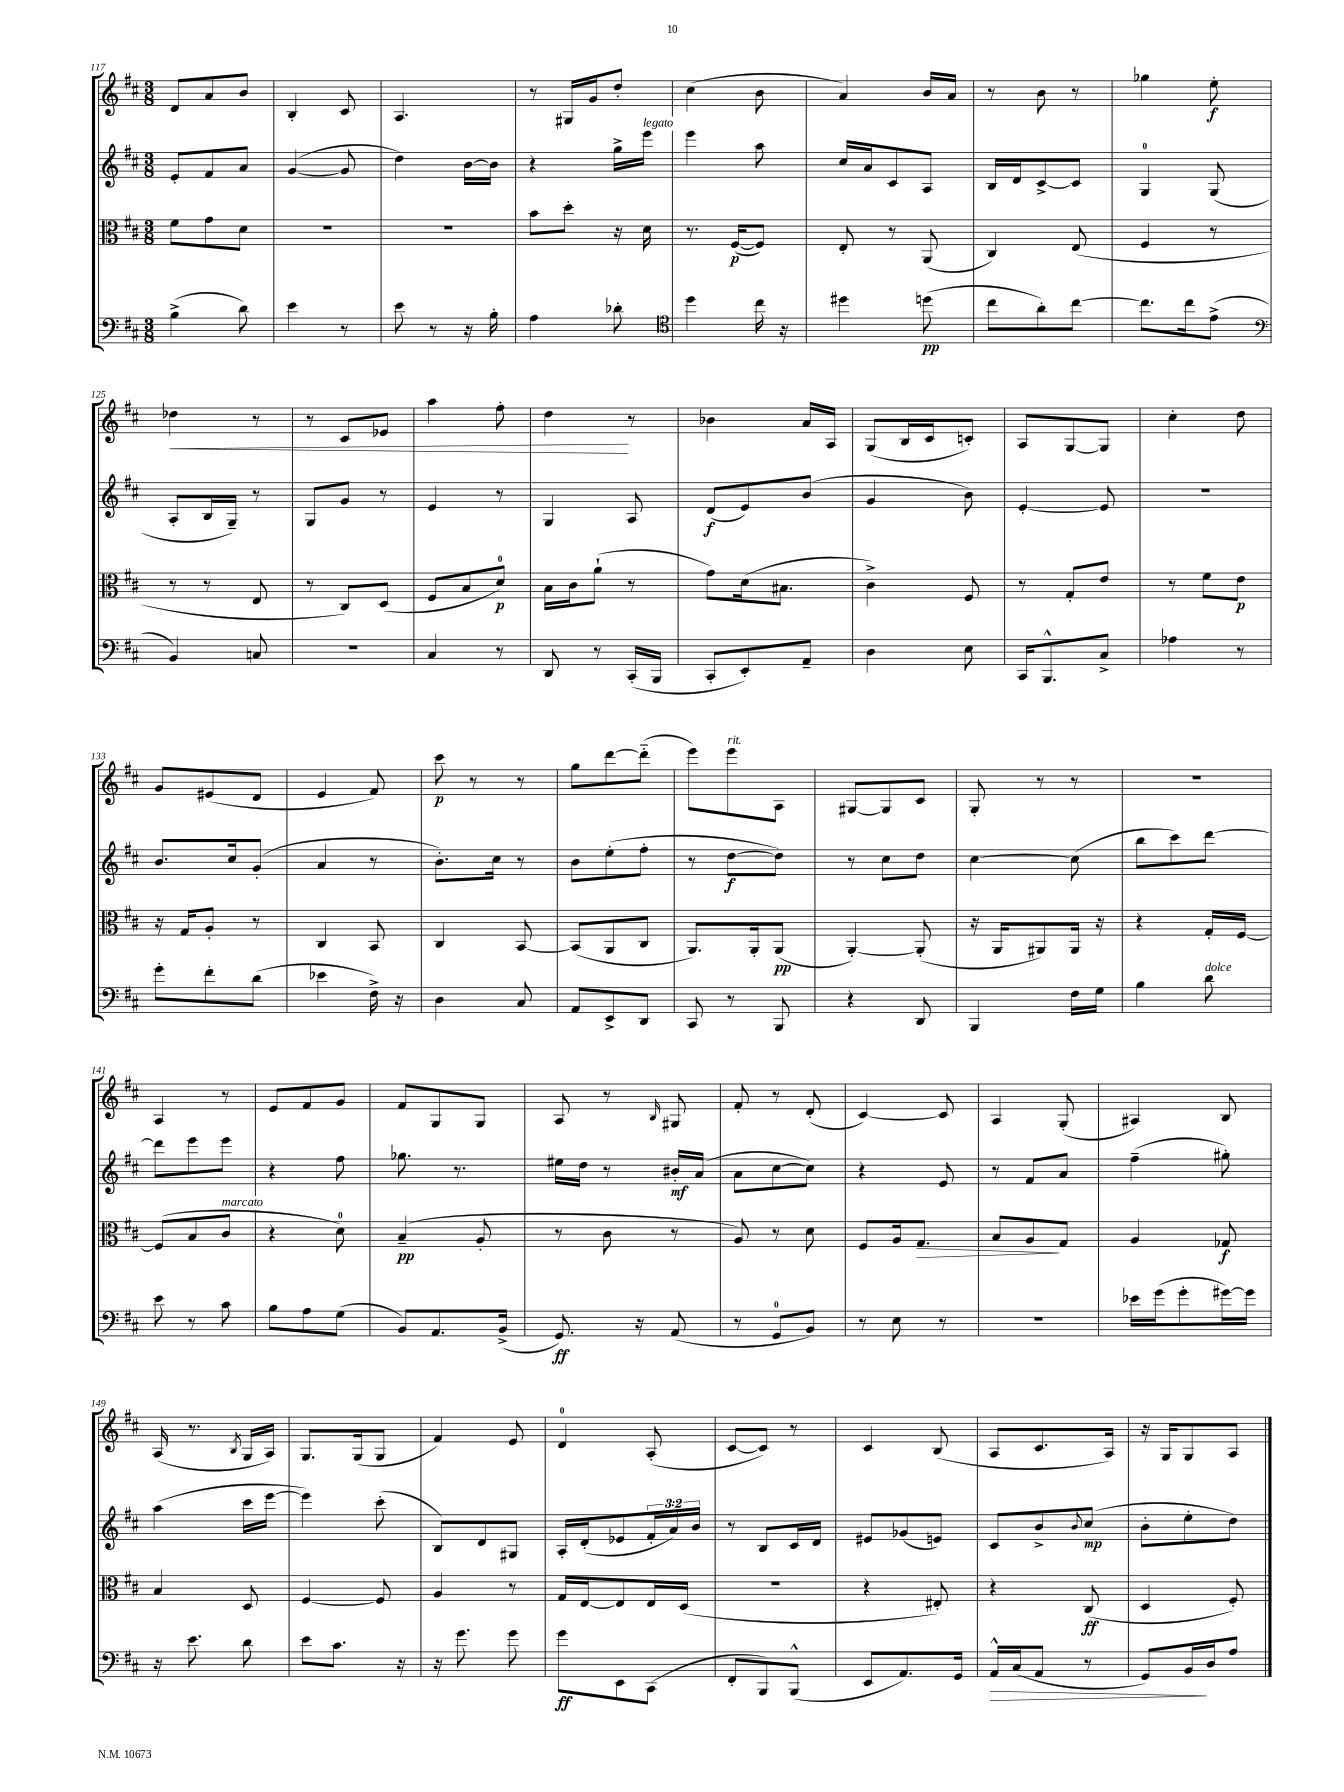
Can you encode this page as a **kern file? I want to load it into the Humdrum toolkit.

**kern	**dynam	**kern	**dynam	**kern	**dynam	**kern	**dynam
*part4	*part4	*part3	*part3	*part2	*part2	*part1	*part1
*staff4	*staff4	*staff3	*staff3	*staff2	*staff2	*staff1	*staff1
*clefF4	*	*clefC3	*	*clefG2	*	*clefG2	*
*k[f#c#]	*	*k[f#c#]	*	*k[f#c#]	*	*k[f#c#]	*
*M3/8	*	*M3/8	*	*M3/8	*	*M3/8	*
=117	=117	=117	=117	=117	=117	=117	=117
(4B^\	.	8f#\L	.	8e'/L	.	8d/L	.
.	.	8g\	.	8f#/	.	8a/	.
8d\)	.	8d\J	.	8a/J	.	8b/J	.
=118	=118	=118	=118	=118	=118	=118	=118
4e\	.	4.r	.	([4g/	.	4B'/	.
8r	.	.	.	8g/]	.	8c#/	.
=119	=119	=119	=119	=119	=119	=119	=119
8e\	.	4.r	.	4dd\)	.	4.A/	.
8r	.	.	.	.	.	.	.
16r	.	.	.	[16b\LL	.	.	.
16B'\	.	.	.	16b\JJ]	.	.	.
=120	=120	=120	=120	=120	=120	=120	=120
4A\	.	8b\L	.	4r	.	8r	.
.	.	8dd'\J	.	.	.	16G#X/LL	.
.	.	.	.	.	.	16g/J	.
8d-X'\	.	16r	.	16gg^\LL	.	8dd'/J	.
!	!	!	!	!LO:TX:a:i:t=legato	!	!	!
.	.	16d\	.	16eee\JJ	.	.	.
=121	=121	=121	=121	=121	=121	=121	=121
*clefC4	*	*	*	*	*	*	*
4dd\	.	8.r	.	4eee\	.	(4cc#\	.
.	.	([16F#/KL	p	.	.	.	.
16cc#\	.	8F#/J])	.	8aa\	.	8b\	.
16r	.	.	.	.	.	.	.
=122	=122	=122	=122	=122	=122	=122	=122
4dd#X\	.	8E'/	.	16cc#/LL	.	4a/)	.
.	.	.	.	16a/J	.	.	.
.	.	8r	.	8c#/	.	.	.
(8ddn\	pp	(8AA/	.	8A/J	.	16b/LL	.
.	.	.	.	.	.	16a/JJ	.
=123	=123	=123	=123	=123	=123	=123	=123
8cc#\L	.	4C#/)	.	16B/LL	.	8r	.
.	.	.	.	16d/J	.	.	.
8a'\)	.	.	.	[8c#^/	.	8b\	.
[8cc#\J	.	(8E/	.	8c#/J]	.	8r	.
=124	=124	=124	=124	=124	=124	=124	=124
8.cc#\L]	.	4F#/	.	4G/	.	4gg-X\	.
16cc#\k	.	.	.	.	.	.	.
(8e^\J	.	8r	.	(8G/	.	8ee'\	f
!!LO:LB:g=z
=125	=125	=125	=125	=125	=125	=125	=125
*clefF4	*	*	*	*	*	*	*
!	!	!	!	!	!	!	!LO:HP:b
4BB/)	.	8r	.	8A'/L	.	4dd-X\	<
.	.	8r	.	16B/L	.	.	.
.	.	.	.	16G~/JJ)	.	.	.
8Cn/	.	8E/	.	8r	.	8r	.
=126	=126	=126	=126	=126	=126	=126	=126
4.r	.	8r	.	8G/L	.	8r	.
.	.	8C#/L)	.	8g/J	.	8c#/L	.
.	.	(8D/J	.	8r	.	8e-X/J	.
=127	=127	=127	=127	=127	=127	=127	=127
4C#/	.	8F#/L	.	4e/	.	4aa\	.
.	.	8B/	.	.	.	.	.
8r	.	8d/J)	p	8r	.	8ff#'\	.
=128	=128	=128	=128	=128	=128	=128	=128
8DD/	.	16B\LL	.	4G/	.	4dd\	.
.	.	16c#\J	.	.	.	.	.
8r	.	(8a`\J	.	.	.	.	.
(16CC#'/LL	.	8r	.	8A/	.	8r	[
16BBB/JJ	.	.	.	.	.	.	.
=129	=129	=129	=129	=129	=129	=129	=129
8CC#'/L	.	8g\L)	.	(8d/L	f	4b-X\	.
8EE'/)	.	(16d\k	.	8e/)	.	.	.
.	.	8.B#X\J	.	.	.	.	.
8AA~/J	.	.	.	(8b/J	.	16a/LL	.
.	.	.	.	.	.	16A/JJ	.
=130	=130	=130	=130	=130	=130	=130	=130
4D\	.	4c#^\)	.	4g/	.	(8G/L	.
.	.	.	.	.	.	16B/L	.
.	.	.	.	.	.	16c#/J	.
8E\	.	8F#/	.	8b\)	.	8cn'/J)	.
=131	=131	=131	=131	=131	=131	=131	=131
16CC#/KL	.	8r	.	[4e'/	.	8A/L	.
8.BBB^^/	.	.	.	.	.	.	.
.	.	8G'/L	.	.	.	[8G/	.
8C#^/J	.	8e/J	.	8e/]	.	8G/J]	.
=132	=132	=132	=132	=132	=132	=132	=132
4A-X\	.	8r	.	4.r	.	4cc#'\	.
.	.	8f#\L	.	.	.	.	.
8r	.	8e\J	p	.	.	8dd\	.
!!LO:LB:g=z
=133	=133	=133	=133	=133	=133	=133	=133
8g'\L	.	16r	.	8.b/L	.	8g/L	.
.	.	16G/KL	.	.	.	.	.
8f#'\	.	8A'/J	.	.	.	(8e#X/	.
.	.	.	.	16cc#/k	.	.	.
(8d\J	.	8r	.	(8g'/J	.	8d/J	.
=134	=134	=134	=134	=134	=134	=134	=134
4e-X\	.	4C#/	.	4a/	.	4e/	.
16F#^\)	.	8BB/	.	8r	.	8f#/)	.
16r	.	.	.	.	.	.	.
=135	=135	=135	=135	=135	=135	=135	=135
4D\	.	4C#/	.	8.b'\L)	.	8ccc#\	p
.	.	.	.	.	.	8r	.
.	.	.	.	16cc#\Jk	.	.	.
8C#/	.	[8BB/	.	8r	.	8r	.
=136	=136	=136	=136	=136	=136	=136	=136
8AA/L	.	(8BB/L]	.	8b\L	.	8gg\L	.
8EE^/	.	8AA/	.	(8ee'\	.	[8ddd\	.
8DD/J	.	8C#/J	.	8ff#'\J	.	(8ddd\J]	.
=137	=137	=137	=137	=137	=137	=137	=137
8CC#/	.	8.AA/L)	.	8r	.	8eee\L)	.
!	!	!	!	!	!	!LO:TX:a:i:t=rit.	!
8r	.	.	.	[8dd\L	f	8eee\	.
.	.	16AA'/k	.	.	.	.	.
8BBB/	.	(8AA/J	pp	8dd\J])	.	8A\J	.
=138	=138	=138	=138	=138	=138	=138	=138
4r	.	[4AA'/)	.	8r	.	[8G#X/L	.
.	.	.	.	8cc#\L	.	8G#/]	.
8DD/	.	(8AA'/]	.	8dd\J	.	8c#/J	.
=139	=139	=139	=139	=139	=139	=139	=139
4BBB/	.	16r	.	[4cc#\	.	8G'/	.
.	.	16AA/KL	.	.	.	.	.
.	.	8AA#X/)	.	.	.	8r	.
16F#\LL	.	16AA#/Jk	.	(8cc#\]	.	8r	.
16G\JJ	.	16r	.	.	.	.	.
=140	=140	=140	=140	=140	=140	=140	=140
4B\	.	4r	.	8bb\L	.	4.r	.
.	.	.	.	8ccc#\)	.	.	.
!LO:TX:a:i:t=dolce	!	!	!	!	!	!	!
8d\	.	16G'/LL	.	[8ddd\J	.	.	.
.	.	[16F#/JJ	.	.	.	.	.
!!LO:LB:g=z
=141	=141	=141	=141	=141	=141	=141	=141
8e\	.	(8F#/L]	.	8ddd\L]	.	4A/	.
8r	.	8B/	.	8eee\	.	.	.
!	!	!LO:TX:a:i:t=marcato	!	!	!	!	!
8c#\	.	8c#/J	.	8eee\J	.	8r	.
=142	=142	=142	=142	=142	=142	=142	=142
8B\L	.	4r	.	4r	.	8e/L	.
8A\	.	.	.	.	.	8f#/	.
(8G\J	.	8d\)	.	8ff#\	.	8g/J	.
=143	=143	=143	=143	=143	=143	=143	=143
8BB/L)	.	(4B~/	pp	8.gg-X\	.	8f#/L	.
8.AA/	.	.	.	.	.	8G/	.
.	.	.	.	8.r	.	.	.
.	.	8A'/	.	.	.	8G/J	.
(16BB^/Jk	.	.	.	.	.	.	.
=144	=144	=144	=144	=144	=144	=144	=144
8.GG/)	ff	8r	.	16ee#X\LL	.	8A/	.
.	.	.	.	16dd\JJ	.	.	.
.	.	8c#\	.	8r	.	8r	.
16r	.	.	.	.	.	.	.
.	.	.	.	.	.	16qqB/	.
(8AA/	.	8r	.	16b#X'/LL	mf	8G#X/	.
.	.	.	.	(16a/JJ	.	.	.
=145	=145	=145	=145	=145	=145	=145	=145
8r	.	8A/)	.	8a\L	.	8f#'/	.
8GG/L	.	8r	.	[8cc#\	.	8r	.
8BB/J)	.	8d\	.	8cc#\J])	.	(8d'/	.
=146	=146	=146	=146	=146	=146	=146	=146
8r	.	8F#/L	.	4r	.	[4c#/)	.
8E\	.	16A/k	.	.	.	.	.
!	!	!	!LO:HP:b	!	!	!	!
.	.	8.G/J	>	.	.	.	.
8r	.	.	.	8e/	.	8c#/]	.
=147	=147	=147	=147	=147	=147	=147	=147
4.r	.	8B/L	.	8r	.	4A/	.
.	.	8A/	.	8f#/L	.	.	.
.	.	8G/J	]	8a/J	.	(8G'/	.
=148	=148	=148	=148	=148	=148	=148	=148
16e-X\LL	.	4A/	.	(4ff#~\	.	4A#X/)	.
(16g\J	.	.	.	.	.	.	.
8g'\	.	.	.	.	.	.	.
[16g#X\L)	.	8G-X/	f	8gg#X'\)	.	8B/	.
16g#\JJ]	.	.	.	.	.	.	.
!!LO:LB:g=z
=149	=149	=149	=149	=149	=149	=149	=149
16r	.	4B/	.	(4aa\	.	(16A/	.
8.e\	.	.	.	.	.	8.r	.
.	.	.	.	.	.	8qB/	.
8d\	.	8D/	.	16ccc#\LL	.	16G/LL	.
.	.	.	.	[16eee\JJ	.	16A/JJ)	.
=150	=150	=150	=150	=150	=150	=150	=150
8e\L	.	[4F#/	.	4eee\])	.	8.G/L	.
8.c#\J	.	.	.	.	.	.	.
.	.	.	.	.	.	(16G/k	.
.	.	8F#/]	.	(8ccc#'\	.	8G/J	.
16r	.	.	.	.	.	.	.
=151	=151	=151	=151	=151	=151	=151	=151
16r	.	4A/	.	8B/L)	.	4f#/)	.
8.g\	.	.	.	.	.	.	.
.	.	.	.	8d/	.	.	.
8g\	.	8r	.	8G#X/J	.	8e/	.
=152	=152	=152	=152	=152	=152	=152	=152
8g\L	ff	16G/LL	.	16A'/LL	.	4d/	.
.	.	[16E/J	.	(16d'/J	.	.	.
8EE\	.	8E/]	.	8e-X/	.	.	.
(8CC#\J	.	16E/L	.	24f#'/L	.	(8A'/	.
.	.	.	.	24a/)	.	.	.
.	.	(16D/JJ	.	.	.	.	.
.	.	.	.	24b/JJ	.	.	.
=153	=153	=153	=153	=153	=153	=153	=153
8FF#'/L	.	4.r	.	8r	.	[8c#/L	.
8BBB/)	.	.	.	8B/L	.	8c#/J])	.
(8BBB^^/J	.	.	.	16c#/L	.	8r	.
.	.	.	.	16d/JJ	.	.	.
=154	=154	=154	=154	=154	=154	=154	=154
8EE/L	.	4r	.	8e#X/L	.	4c#/	.
8.AA/)	.	.	.	(8g-X/	.	.	.
.	.	8E#X'/)	.	8en/J)	.	(8B/	.
16GG/Jk	.	.	.	.	.	.	.
=155	=155	=155	=155	=155	=155	=155	=155
!	!LO:HP:b	!	!	!	!	!	!
16AA^^/LL	>	4r	.	8c#/L	.	8A/L	.
(16C#/J	.	.	.	.	.	.	.
8AA/J	.	.	.	8b^/	.	8.c#/	.
.	.	.	.	8qqb/	.	.	.
8r	.	(8C#/	ff	(8cc#/J	mp	.	.
.	.	.	.	.	.	16A/Jk)	.
=156	=156	=156	=156	=156	=156	=156	=156
8GG/L)	.	4D/	.	8b'\L	.	16r	.
.	.	.	.	.	.	16G/KL	.
16BB/L	.	.	.	8ee'\	.	8G/	.
16D/J	]	.	.	.	.	.	.
8A/J	.	8F#'/)	.	8dd\J)	.	8A/J	.
==	==	==	==	==	==	==	==
*-	*-	*-	*-	*-	*-	*-	*-
